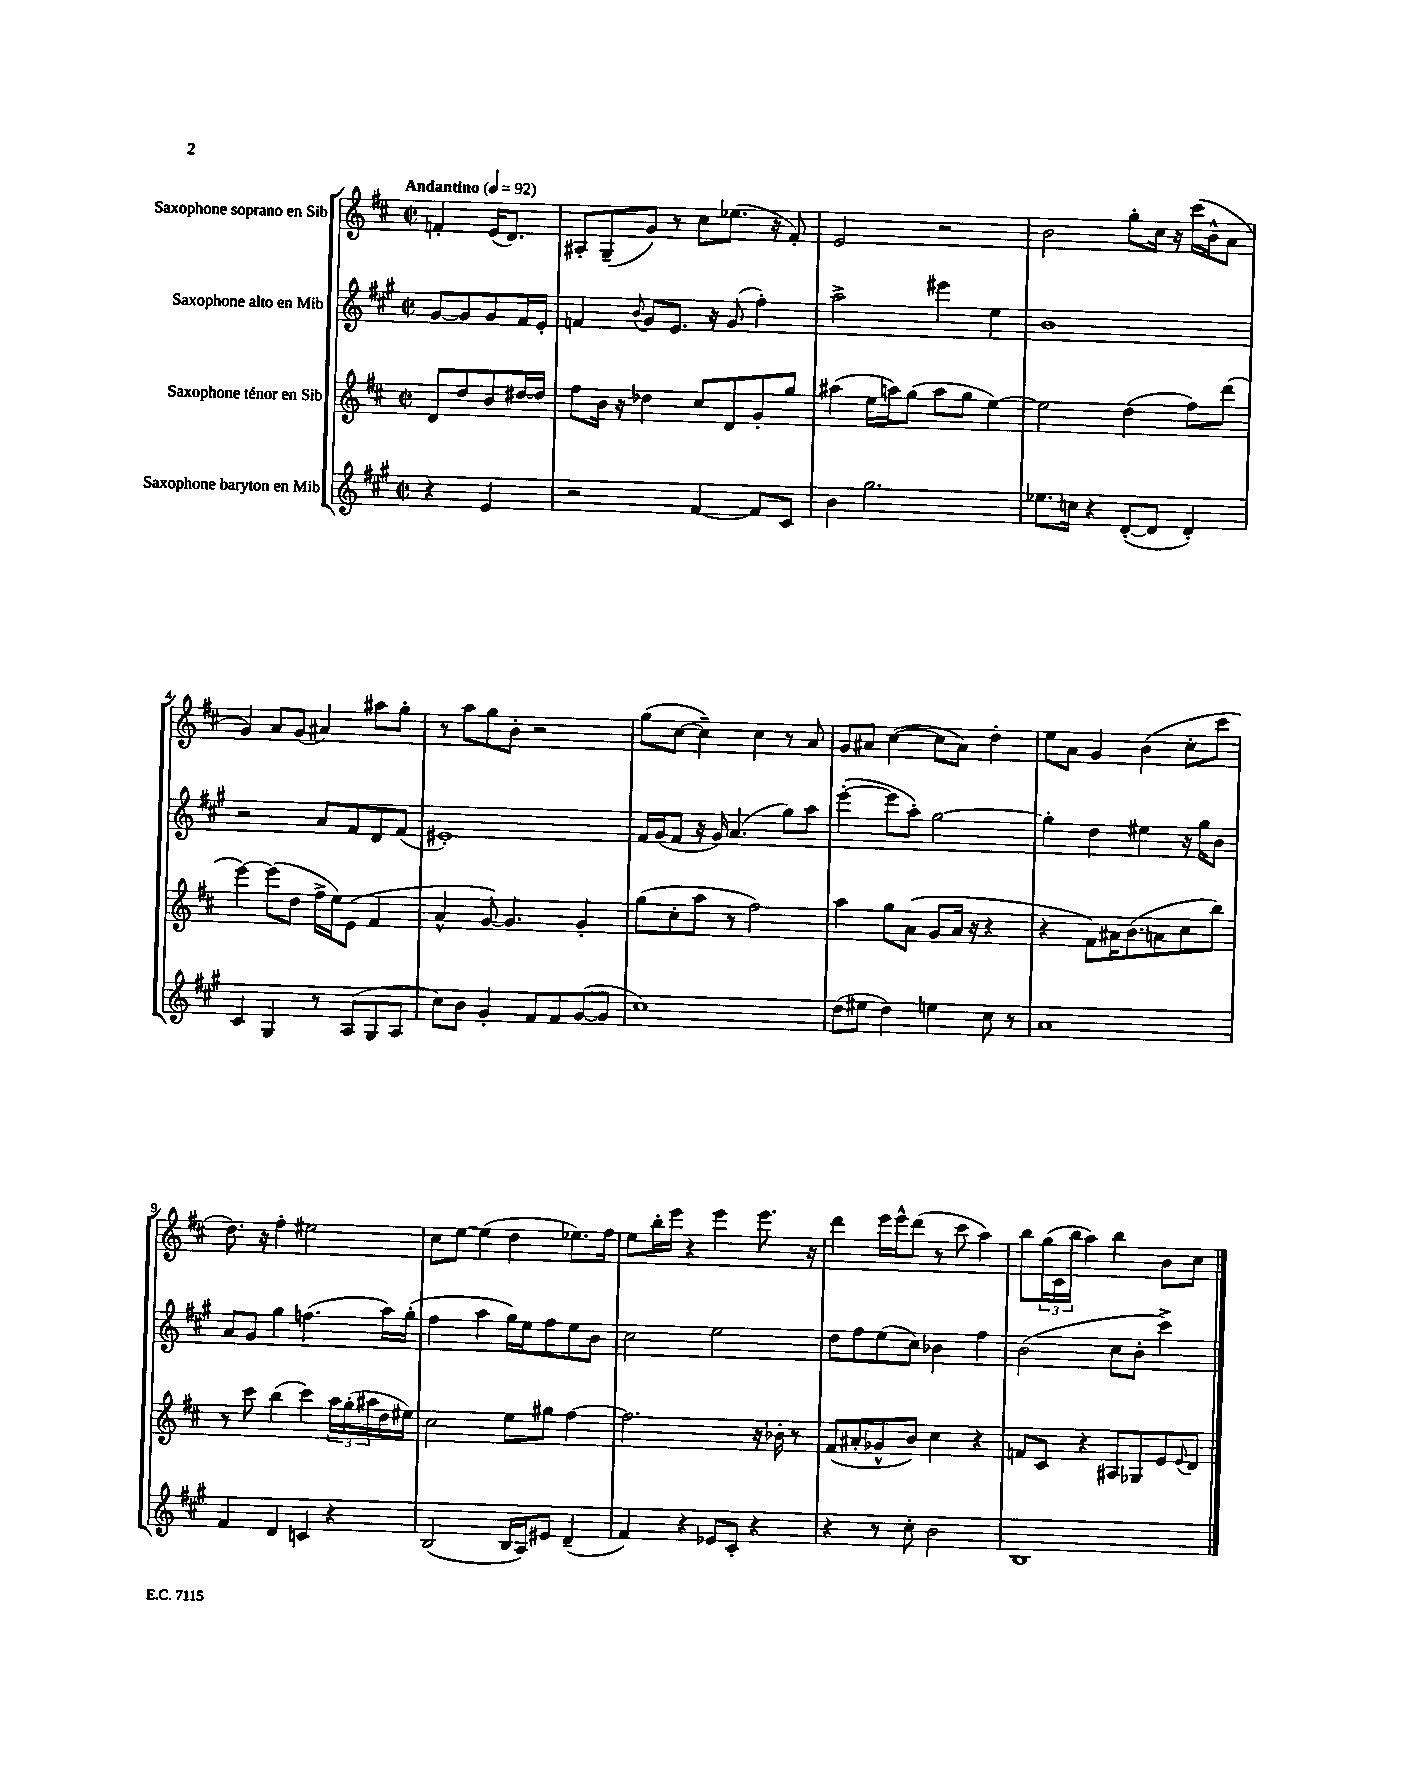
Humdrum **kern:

**kern	**kern	**kern	**kern
*staff4	*staff3	*staff2	*staff1
*clefG2	*clefG2	*clefG2	*clefG2
*k[f#c#g#]	*k[f#c#]	*k[f#c#g#]	*k[f#c#]
*M2/2	*M2/2	*M2/2	*M2/2
*met(c|)	*met(c|)	*met(c|)	*met(c|)
*MM92	*MM92	*MM92	*MM92
4r	8d	[8g#	4f'
.	8dd	8g#]	.
4e	8b	8g#	(16e
.	.	.	8.d)
.	[16dd#	16f#	.
.	16dd#]	16e'	.
=	=	=	=
2r	8ff#	4f	8A#'
.	16b	.	(8G~
.	16r	.	.
.	.	8qqb	.
.	4dd-	8g#	8g)
.	.	8.e	8r
[4f#	8cc#	.	8cc#
.	.	16r	.
.	8d	(8g#	(8.ee-
8f#]	8g'	4ff#')	.
.	.	.	16r
8c#	8gg	.	8f#')
=	=	=	=
4b	(4aa#	2aa^	2e
2.gg#	16ee	.	.
.	16aa)	.	.
.	(8gg	.	.
.	8aa	4eee#	2r
.	8gg	.	.
.	[4ee)	4ee	.
=	=	=	=
8.ee-	2ee]	1b	2b
16cc	.	.	.
4r	.	.	.
([8d'	(4dd	.	8gg'
8d]	.	.	16cc#
.	.	.	16r
4d')	8ff#)	.	(16ccc#
.	.	.	16b^^
.	(8ddd	.	8a
=	=	=	=
4c#	[4eee)	2r	4g)
4G#	(8eee]	.	8a
.	8dd	.	(8g
8r	16ff#^	8a	4a#)
.	16ee)	.	.
(8A	(8e	8f#	.
8G#	4f#	8d	8aa#
8A	.	(8f#	8gg'
=	=	=	=
8cc#)	4a^^	1e#')	8r
8b	.	.	8aa
4g#'	[8g)	.	8gg
.	4.g]	.	8b'
8f#	.	.	2r
8f#	.	.	.
([8g#	4g'	.	.
8g#]	.	.	.
=	=	=	=
1cc#)	(8gg	16f#	(8gg
.	.	(16g#	.
.	8cc#'	8f#	[8cc#
.	8aa	16r	4cc#~])
.	.	16g#)	.
.	8r	(4.a	.
.	2ff#)	.	4cc#
.	.	8gg#)	8r
.	.	8aa	8a
=	=	=	=
(8dd	4aa	([4eee'	8g
8ee#	.	.	8a#
4dd)	8gg	8eee]	([4cc#
.	(8a	8aa')	.
4ee	8g	[2gg#	8cc#]
.	16a	.	8a#)
.	16r	.	.
8cc#	4r	.	4dd'
8r	.	.	.
=	=	=	=
1a	4r	4gg#']	8ee
.	.	.	8a
.	8f#)	4dd	4g
.	16a#	.	.
.	(8.b	.	.
.	.	4ee#	(4b
.	8a	.	.
.	8cc#	16r	8cc#'
.	.	16gg#	.
.	8bb)	8b	8ccc#
=	=	=	=
4f#	8r	8a	8.dd)
.	8ccc#	8g#	.
.	.	.	16r
4d	(4bb	4gg#	4ff#'
4c	4ccc#)	(4.ff	2ee#
4r	24aa	.	.
.	(24gg'	.	.
.	24aa#	.	.
.	16dd	16aa)	.
.	16ee#)	(16gg#'	.
=	=	=	=
(2B	2cc#	4ff#	8cc#
.	.	.	[8ee
.	.	4aa	(4ee]
16B	8ee	16gg#)	4dd
16A)	.	16ee	.
8e#	8gg#	8ff#	.
(4d~	[4ff#	8ee	8.ee-)
.	.	8b	.
.	.	.	16ff#
=	=	=	=
4f#)	2.ff#]	2cc#	8ee
.	.	.	16bb'
.	.	.	16eee
4r	.	.	4r
8e-	.	2ee	4eee
8c#'	.	.	.
4r	16r	.	8.eee
.	16b-'	.	.
.	8r	.	.
.	.	.	16r
=	=	=	=
4r	(8f#	8dd	4ddd
.	8a#'	8ff#	.
8r	8g-^^	(8ee	16eee
.	.	.	16eee^^
8cc#'	8b)	8cc#)	(8ddd
2b	4cc#	4b-	8r
.	.	.	8ccc#
.	4r	4ff#	4aa)
=	=	=	=
1B	8f	(2b	8bb
.	8c#	.	(24gg
.	.	.	24c#
.	.	.	24bb
.	4r	.	4aa)
.	8A#	8cc#	4bb
.	8G-	8b'	.
.	8e	4ccc#^)	8b
.	8qqe	.	.
.	8d	.	8cc#
==	==	==	==
*-	*-	*-	*-
